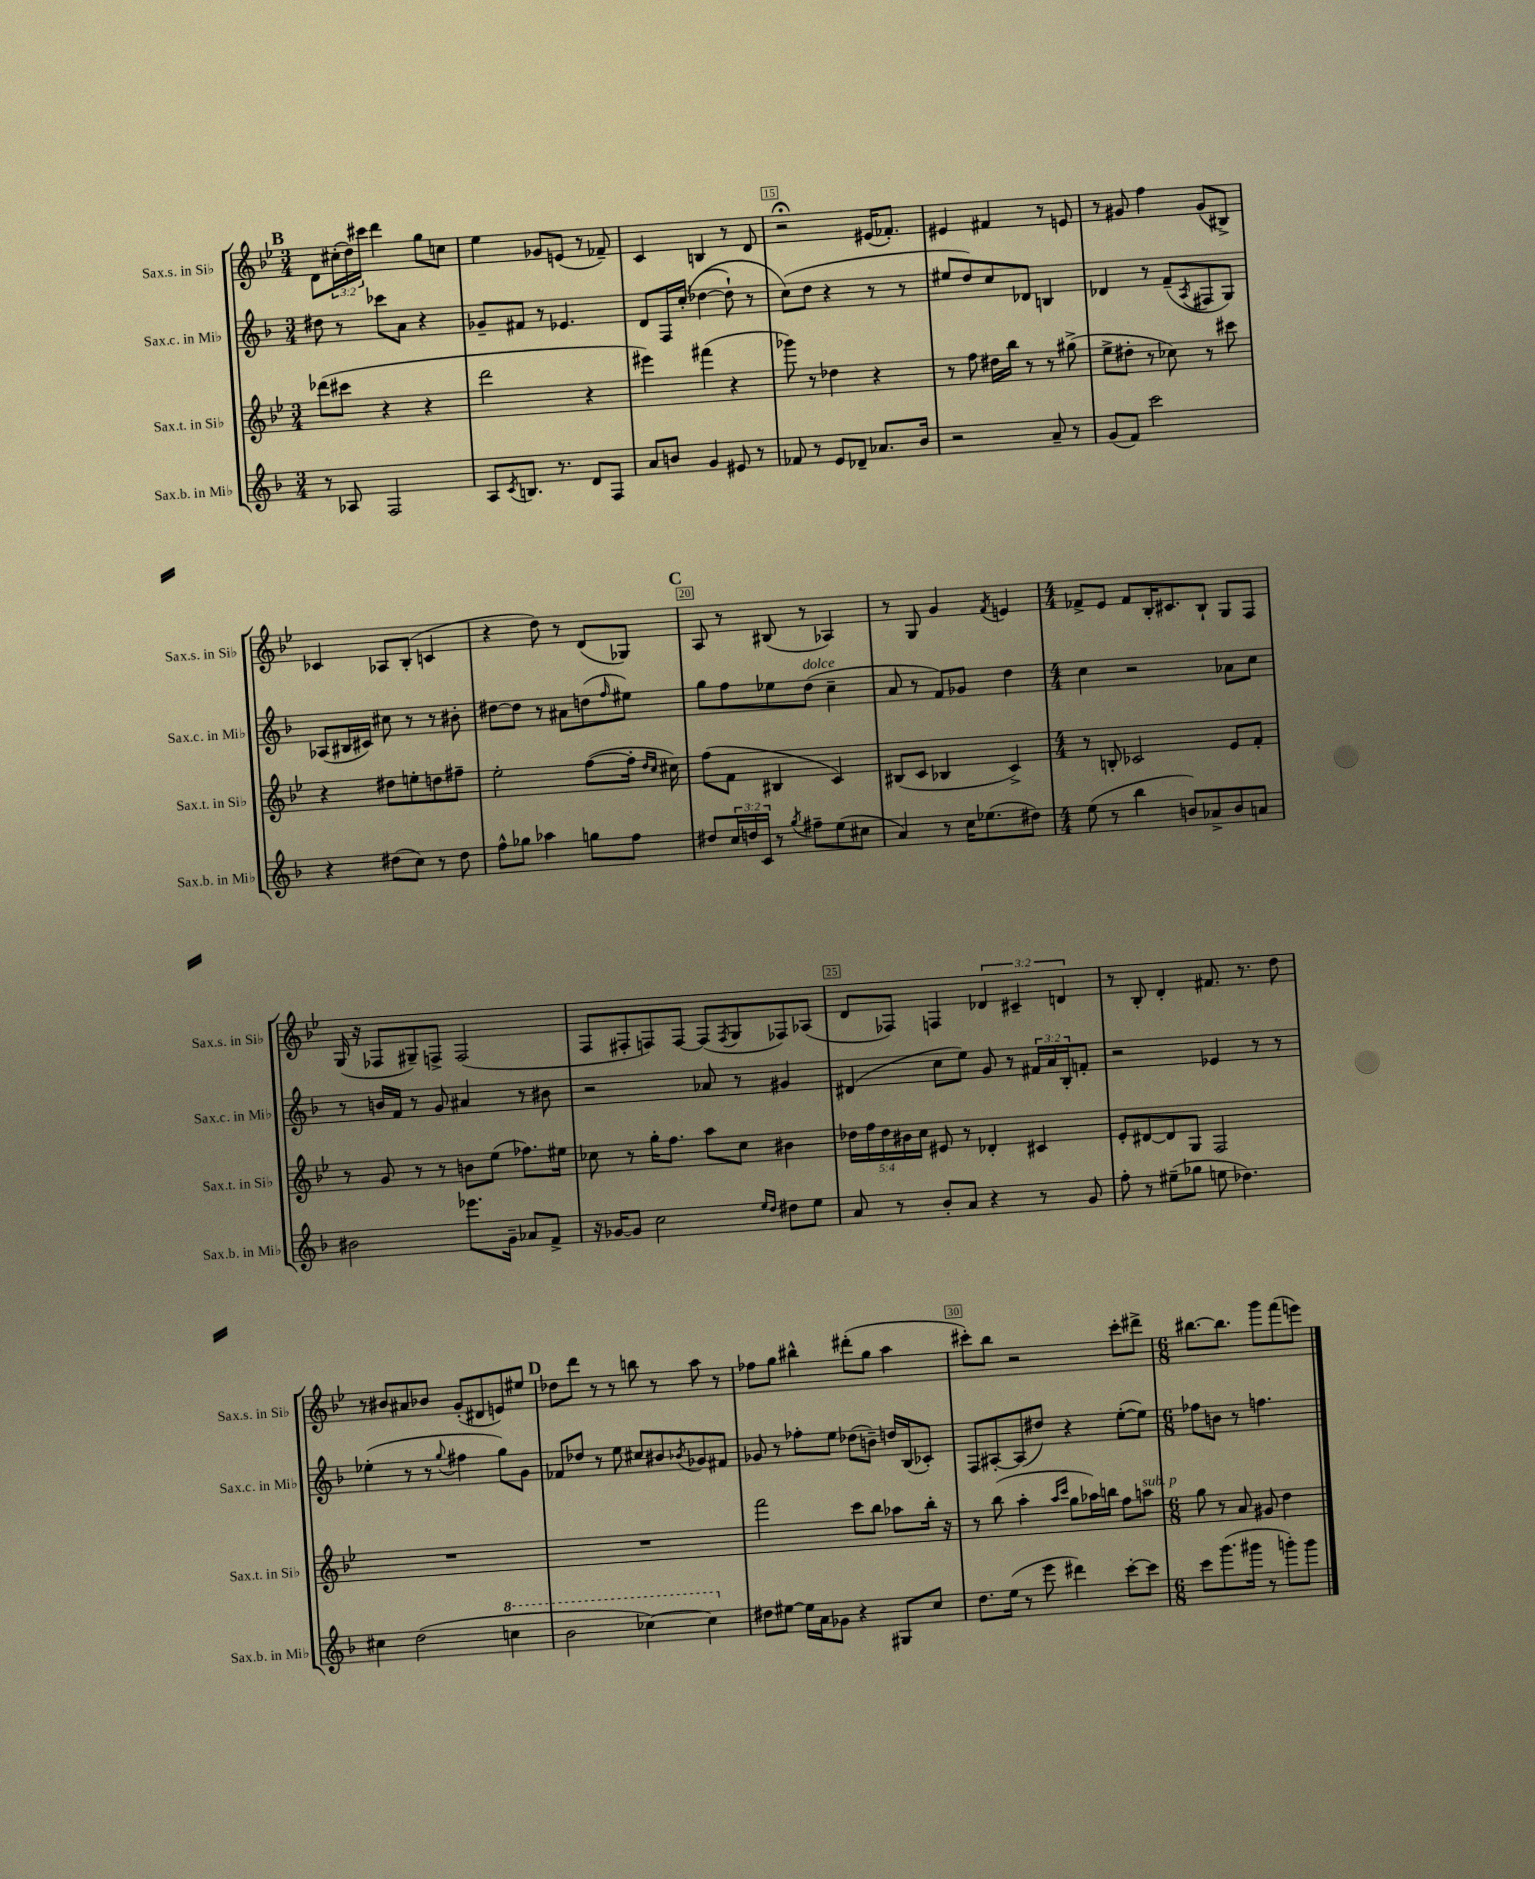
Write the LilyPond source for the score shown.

<<
\new StaffGroup <<
\new Staff = "s0" \with { instrumentName = "Sax.s. in Sib" shortInstrumentName = "Sax.s. in Sib" } {
    \clef treble \key bes \major \numericTimeSignature \time 3/4 \override Staff.TupletNumber.text = #tuplet-number::calc-fraction-text
    \mark \markup { \bold "B" } d'8 \tuplet 3/2 { cis''16-.( d''16) cis'''16 } d'''4 g''8 c''8 |
    ees''4 ges'8 e'8( r8 fes'8--) |
    c'4 b4 r8 d'8 |
    r2\fermata eis'16( fes'8.-.) |
    eis'4 fis'4 r8 e'8 |
    r8 gis'8 f''4 gis'8( bis8->) |
    ces'4 aes8 bes8-.( c'4 |
    r4 d''8) r8 d'8( ges8) |
    \mark \markup { \bold "C" } a8 r8 bis8( r8 aes4) |
    r8 g8 g'4 \acciaccatura { f'8 } e'4 |
    \numericTimeSignature \time 4/4 fes'8-> ees'8 fes'8 bes16-. cis'8. bes8-! g8 f8 |
    g16( r16 fes8 gis8--) f8-> f2( |
    f8 fis8-. f8) f8~ f8( \acciaccatura { f8 } g8 fes8) aes8( |
    d'8 fes8) f4 \tuplet 3/2 { des'4 cis'4-- d'4 } |
    r8 bes8-. d'4-. fis'8. r8. d''8 |
    r8 bis'8 ais'8 bes'8 g'8-.( dis'8 e'8) eis''8 |
    \mark \markup { \bold "D" } des''8 d'''8 r8 r8 b''8 r8 a''8 r8 |
    fes''8 g''8 bis''4-^ dis'''8-.( g''8 a''4 |
    cis'''8-.) bes''8 r2 cis'''8-. dis'''8-> |
    \numericTimeSignature \time 6/8 bis''8.~ bis''8. g'''8 f'''8( e'''8) \bar "|." |
}
\new Staff = "s1" \with { instrumentName = "Sax.c. in Mib" shortInstrumentName = "Sax.c. in Mib" } {
    \clef treble \key f \major \numericTimeSignature \time 3/4 \override Staff.TupletNumber.text = #tuplet-number::calc-fraction-text
    \mark \markup { \bold "B" } dis''8 r8 ces'''8 a'8 r4 |
    ges'8-- fis'8 r8 ees'4. |
    d'8 f16 c''16-.\( des''4~( des''8-!) r8 |
    c''8(\) d''8 r4 r8 r8 |
    eis''8 d''8) c''8 des'8 b4 |
    des'4 r8 f'8--( \acciaccatura { a8 } fis8 g8) |
    aes8( bis16 cis'16) cis''8 r8 r8 bis'8-. |
    dis''8~ dis''8 r8 ais'8 d''8( \grace { f''16 } eis''8) |
    \mark \markup { \bold "C" } g''8 f''8 ees''8 d''8^\markup { \italic "dolce" }( c''4-- |
    a'8 r8 f'8) ges'8 d''4 |
    \numericTimeSignature \time 4/4 c''4 r2 aes'8 c''8 |
    r8 b'16 f'16 r8 g'8 ais'4 r8 bis'8 |
    r2 aes'8 r8 gis'4 |
    dis'4( c''8 e''8) g'8 r8 \tuplet 3/2 { fis'16 a'16 bes16-. } f'8-. |
    r2 ees'4 r8 r8 |
    ees''4-.( r8 r8 \appoggiatura { g''8 } fis''4 g''8) g'8 |
    \mark \markup { \bold "D" } fes'8 des''8 r8 e''8 cis''8 bis'8 \acciaccatura { bes'8 } ges'8 fis'8 |
    ges'8 r8 fes''8-. e''8 des''8( b'8--) d''16 bes16( ces'8-.) |
    f8 ais8~-. ais8( dis''8) r4 e''8~-.( e''8) |
    \numericTimeSignature \time 6/8 fes''8 b'8 r8 f''4. \bar "|." |
}
\new Staff = "s2" \with { instrumentName = "Sax.t. in Sib" shortInstrumentName = "Sax.t. in Sib" } {
    \clef treble \key bes \major \numericTimeSignature \time 3/4 \override Staff.TupletNumber.text = #tuplet-number::calc-fraction-text
    \mark \markup { \bold "B" } des'''8( cis'''8 r4 r4 |
    d'''2 r4 |
    eis'''4) fis'''4( r4 |
    ges'''8) r8 des''4 r4 |
    r8 f''8 dis''16 bes''16 r8 r8 gis''8->( |
    ees''8-> dis''8-. r8 ces''8) r8 cis'''8 |
    r4 dis''8 e''8-. d''8 fis''8-- |
    ees''2-. f''8~( f''16-. \grace { d''16 c''16 } cis''16) |
    \mark \markup { \bold "C" } f''8( f'8 bis4 c'4) |
    bis8( c'8 bes4 c'4->) |
    \numericTimeSignature \time 4/4 r8 b8-. ces'2 ees'8 f'8-. |
    r8 g'8 r8 r8 b'8 ees''8( fes''8.) eis''16 |
    ces''8 r8 g''16-. f''8. a''8 ces''8 bis'4 |
    \tuplet 5/4 { des''16 f''16 des''16 bis'16 c''16 } eis'8 r8 des'4-. cis'4 |
    ees'8-. dis'8~ dis'8 g8 f2 |
    R1 |
    \mark \markup { \bold "D" } R1 |
    f'''2 c'''8 bes''8 aes''8 bes''16-. r16 |
    r8 bes''8( a''4-. \grace { a''16 c'''16 } g''8 aes''16) b''16 f''8 a''8^\markup { \italic "sub. p" } |
    \numericTimeSignature \time 6/8 g''8 r8 a'8 gis'8 d''4 \bar "|." |
}
\new Staff = "s3" \with { instrumentName = "Sax.b. in Mib" shortInstrumentName = "Sax.b. in Mib" } {
    \clef treble \key f \major \numericTimeSignature \time 3/4 \override Staff.TupletNumber.text = #tuplet-number::calc-fraction-text
    \mark \markup { \bold "B" } r8 aes8 f2 |
    a8 \acciaccatura { c'8 } b8. r8. d'8 f8 |
    a'8 b'8 g'4 eis'8 r8 |
    fes'8 r8 e'8 des'8-- aes'8. bes'16 |
    r2 a'8-- r8 |
    g'8( f'8) c'''2 |
    r4 dis''8( c''8) r8 dis''8 |
    f''8-^ ges''8 aes''4 g''8 f''8 |
    \mark \markup { \bold "C" } dis''8 \tuplet 3/2 { c''16 d''16 c'16 } r8 \acciaccatura { g''8 } fis''8-- e''8( cis''8 |
    a'4) r8 c''16 ees''8.( dis''8) |
    \numericTimeSignature \time 4/4 e''8( r8 bes''4 b'8) aes'8-> b'8 a'8 |
    bis'2 ees'''8. g'16-- aes'8 f'8-> |
    r16 ges'16~ ges'8 c''2 \grace { e''16 d''16 } dis''8 e''8 |
    a'8 r8 bes'8-. a'8 r4 r8 g'8 |
    f''8-. r8 eis''8--( ges''8 e''8 des''4.) |
    cis''4 d''2( \ottava #1 c'''!4 |
    \mark \markup { \bold "D" } bes''2 ces'''4~) ces'''4 \ottava #0 |
    dis''8 eis''8~ eis''16 a'16 ges'8 r4 gis8 c''8 |
    d''8. e''16( r8 e'''8 dis'''4) c'''8~-. c'''8 |
    \numericTimeSignature \time 6/8 c'''8 g'''8.( gis'''16 r8 g'''8-.) g'''8 \bar "|." |
}
>>
>>
\layout { \context { \Score currentBarNumber = #12 \override BarNumber.break-visibility = ##(#f #t #t) barNumberVisibility = #(every-nth-bar-number-visible 5) \override BarNumber.stencil = #(make-stencil-boxer 0.1 0.3 ly:text-interface::print) } }
